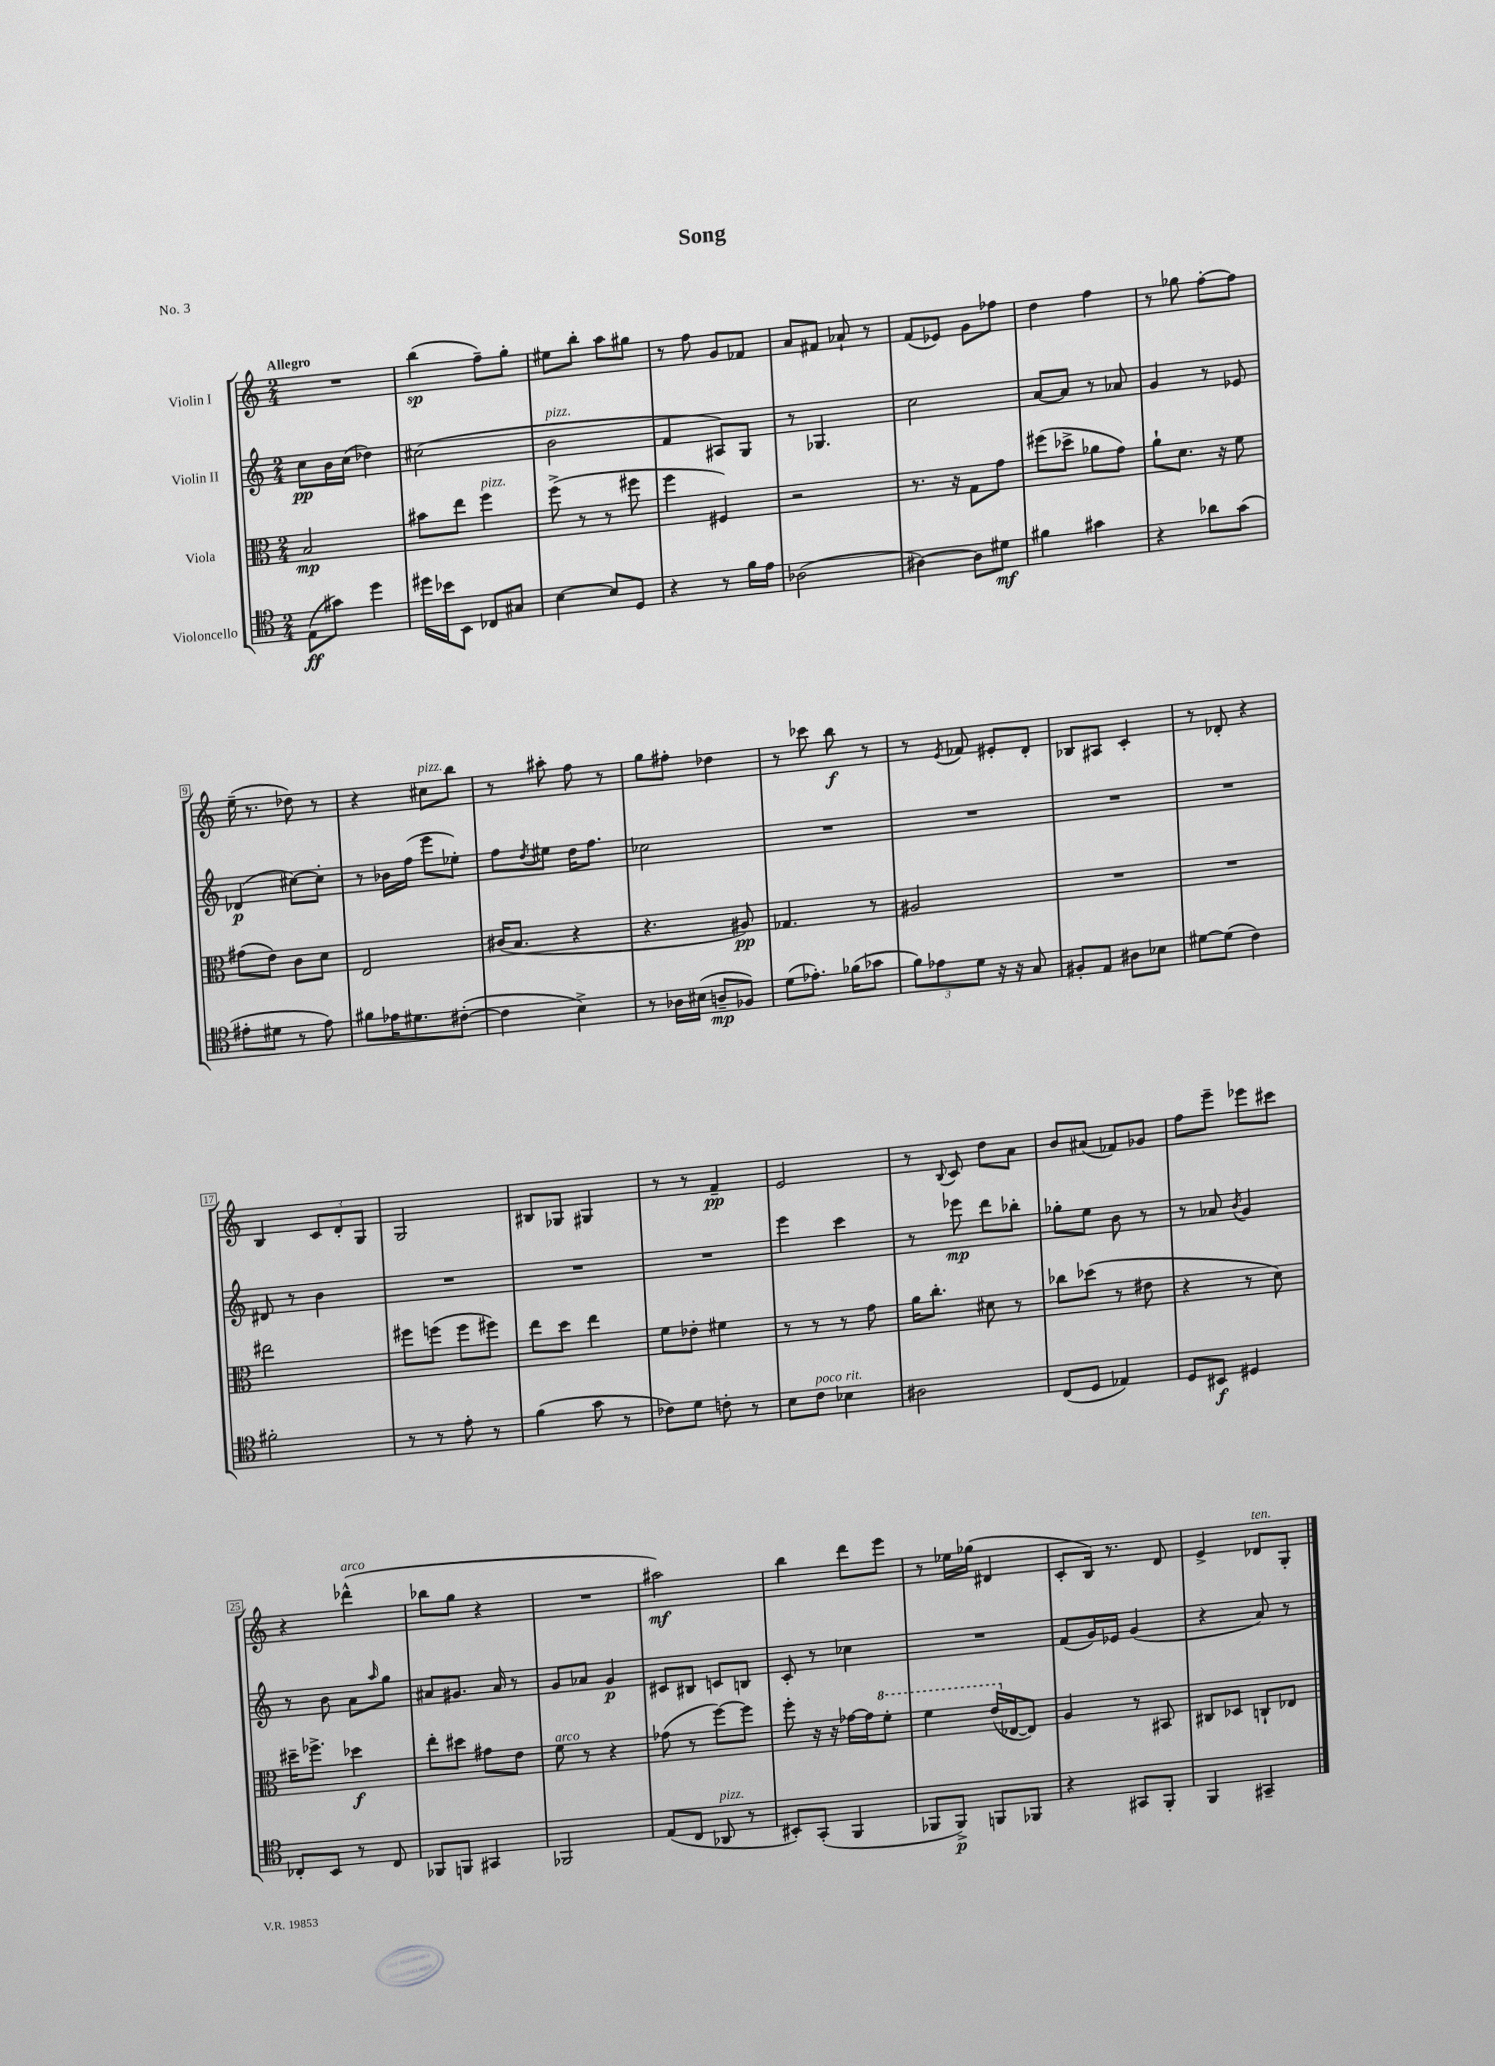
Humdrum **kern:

**kern	**kern	**kern	**kern
*staff4	*staff3	*staff2	*staff1
*clefC4	*clefC3	*clefG2	*clefG2
*k[]	*k[]	*k[]	*k[]
*M2/4	*M2/4	*M2/4	*M2/4
(8E\L	2B/	8cc\L	2r
8g#\J)	.	16b\L	.
.	.	(16cc\JJ	.
4dd\	.	4dd-\)	.
=	=	=	=
16dd#\LL	8b#\L	(2cc#\	(4bb\
16b-\J	.	.	.
8BB\J	8ee\J	.	.
8C-/L	4ff\	.	8ff~\L)
8G#/J	.	.	8gg'\J
=	=	=	=
[4B\	(8ff^\	2b\	8ee#\L
.	8r	.	8bb'\J
8B/]L	8r	.	8aa\L
8D/J	8ff#\	.	8gg#\J
=	=	=	=
4r	4ff\	4f/	8r
.	.	.	8ff\
8r	4F#/)	8A#/L)	8g/L
16f\LL	.	8G/J	8f-/J
16e\JJ	.	.	.
=	=	=	=
(2A-\	2r	8r	8a/L
.	.	4.G-/	8f#/J
.	.	.	8a-`/
.	.	.	8r
=	=	=	=
[4A#\)	8.r	2cc\	(8f/L
.	.	.	8e-/J)
.	16r	.	.
8A#\]L	8G\L	.	8g\L
8d#\J	8g\J	.	8ff-\J
=	=	=	=
4f#\	(8ff#\L	[8a/L	4dd\
.	8dd-^\J	8a/]J	.
4g#\	8a-\L	8r	4ff\
.	8g\J)	8a-/	.
=	=	=	=
4r	8a`\L	4g/	8r
.	8.d\J	.	8gg-\
8a-\L	.	8r	[8ff'\L
.	16r	.	.
(8g\J	8f\	8e-/	8ff\]J
=	=	=	=
8e#'\L	(8g#\L	(4d-/	(16ee~\
.	.	.	8.r
8d#\J	8e\J)	.	.
8r	8c\L	[8cc#\L)	8dd-\)
8e#\)	8d\J	8cc#'\]J	8r
=	=	=	=
8f#\L	2E/	8r	4r
16e-\K	.	16b-\LL	.
8.d#\	.	(16ff\JJ	.
.	.	8eee\L	8cc#\L
([8c#'\J	.	8ee-'\J)	8bb\J
=	=	=	=
4c#\]	(16c#/LK	8ff\L	8r
.	8.B/J	.	.
.	.	8qdd/	.
.	.	8ee#\J	8aa#'\
4B^\)	4r	16dd\LK	8ff\
.	.	8.ff\J	.
.	.	.	8r
=	=	=	=
8r	4.r	2cc-\	8gg\L
16A-\LL	.	.	8ff#'\J
(16B#\JJ	.	.	.
8A~/L	.	.	4dd-\
8F-/J)	8A#/)	.	.
=	=	=	=
(8d\L	4.G-/	2r	8r
8.e-'\J)	.	.	8ccc-\
.	.	.	8bb\
(16f-\LK	.	.	.
8g-\J	8r	.	8r
=	=	=	=
12f\L)	2A#/	2r	8r
12e-\	.	.	.
.	.	.	8qe/
.	.	.	8f-/
12d\J	.	.	.
16r	.	.	8e#'/L
16r	.	.	.
8G/	.	.	8d'/J
=	=	=	=
8F#'/L	2r	2r	8B-/L
8E/J	.	.	8A#/J
8A#\L	.	.	4c'/
8B-\J	.	.	.
=	=	=	=
[8d#\L	2r	2r	8r
(8d#\]J	.	.	8d-'/
4c\)	.	.	4r
=	=	=	=
2f#'\	2ee#\	8d#/	4B/
.	.	8r	.
.	.	4b\	12c/L
.	.	.	12d'/
.	.	.	12G/J
=	=	=	=
8r	8ff#\L	2r	2G/
8r	(8ff\J	.	.
8e'\	8ff\L	.	.
8r	8ff#\J)	.	.
=	=	=	=
(4f\	8ee\L	2r	8B#/L
.	8dd\J	.	8G-/J
8g\	4ee\	.	4G#/
8r	.	.	.
=	=	=	=
8c-\L)	8f\L	2r	8r
8d\J	8e-'\J	.	8r
8c'\	4f#\	.	4f~/
8r	.	.	.
=	=	=	=
8B\L	8r	4eee\	2e/
8c\J	8r	.	.
4B-\	8r	4ccc\	.
.	8g\	.	.
=	=	=	=
2A#\	16a\LK	8r	8r
.	8.cc'\J	.	.
.	.	.	8qqB/
.	.	8eee-\	8c/
.	8d#\	8ddd\L	8dd\L
.	8r	8bb-'\J	8a\J
=	=	=	=
(8C/L	8cc-\L	8gg-'\L	8b/L
8D/J	(8dd-\J	8ee\J	(8a#/J
4E-/)	8r	8b\	8f-/L)
.	8e#\	8r	8g-/J
=	=	=	=
8D/L	4r	8r	8ff\L
8BB#/J	.	8a-/	8eee~\J
.	.	8qb/	.
4D#/	8r	4g/	8eee-\L
.	8d\)	.	8ccc#\J
=	=	=	=
8C-'/L	16dd#~\LK	8r	4r
.	8.ff-^\J	.	.
8BB/J	.	8b\	.
8r	4dd-\	8a\L	(4ddd-^^\
.	.	16qqaa/	.
8C-/	.	8gg\J	.
=	=	=	=
8FF-/L	8ee'\L	8a#/L	8bb-\L
8FF/J	8dd#\J	8.g#/J	8gg\J
4GG#/	8g#\L	.	4r
.	.	16a#/	.
.	8e\J	8r	.
=	=	=	=
2FF-/	8f\	8g/L	2r
.	8r	8a-/J	.
.	4r	4g/	.
=	=	=	=
(8E/L	(8g-\	8c#/L	2aa#\)
8C/J	8r	8B#/J	.
8AA-/	[8ff\L)	8c/L	.
8r	8ff\]J	8B/J	.
=	=	=	=
8BB#'/L)	8ff'\	8c'/	4bb\
(8GG'/J	16r	8r	.
.	16r	.	.
4FF/	[16g-\LL	4cc-\	8ddd\L
.	16g-\]J	.	.
.	8ff'\J	.	8eee\J
=	=	=	=
8FF-/L	4ff\	2r	8r
8FF-^/J)	.	.	16ee-\LL
.	.	.	(16gg-\JJ
8FF/L	(16ee/LL	.	4d#/
.	[16E-/J	.	.
8FF-/J	8E-/]J)	.	.
=	=	=	=
4r	4A/	(8f/L	8c'/L
.	.	16g/L)	16B/Jk)
.	.	16e-/JJ	8.r
8GG#/L	8r	(4g/	.
8FF'/J	8BB#/	.	8d/
=	=	=	=
4FF/	8C#/L	4r	4e^/
.	8D-/J	.	.
4GG#~/	8C`/L	8a/)	8d-/L
.	8E-/J	8r	8G'/J
==	==	==	==
*-	*-	*-	*-
